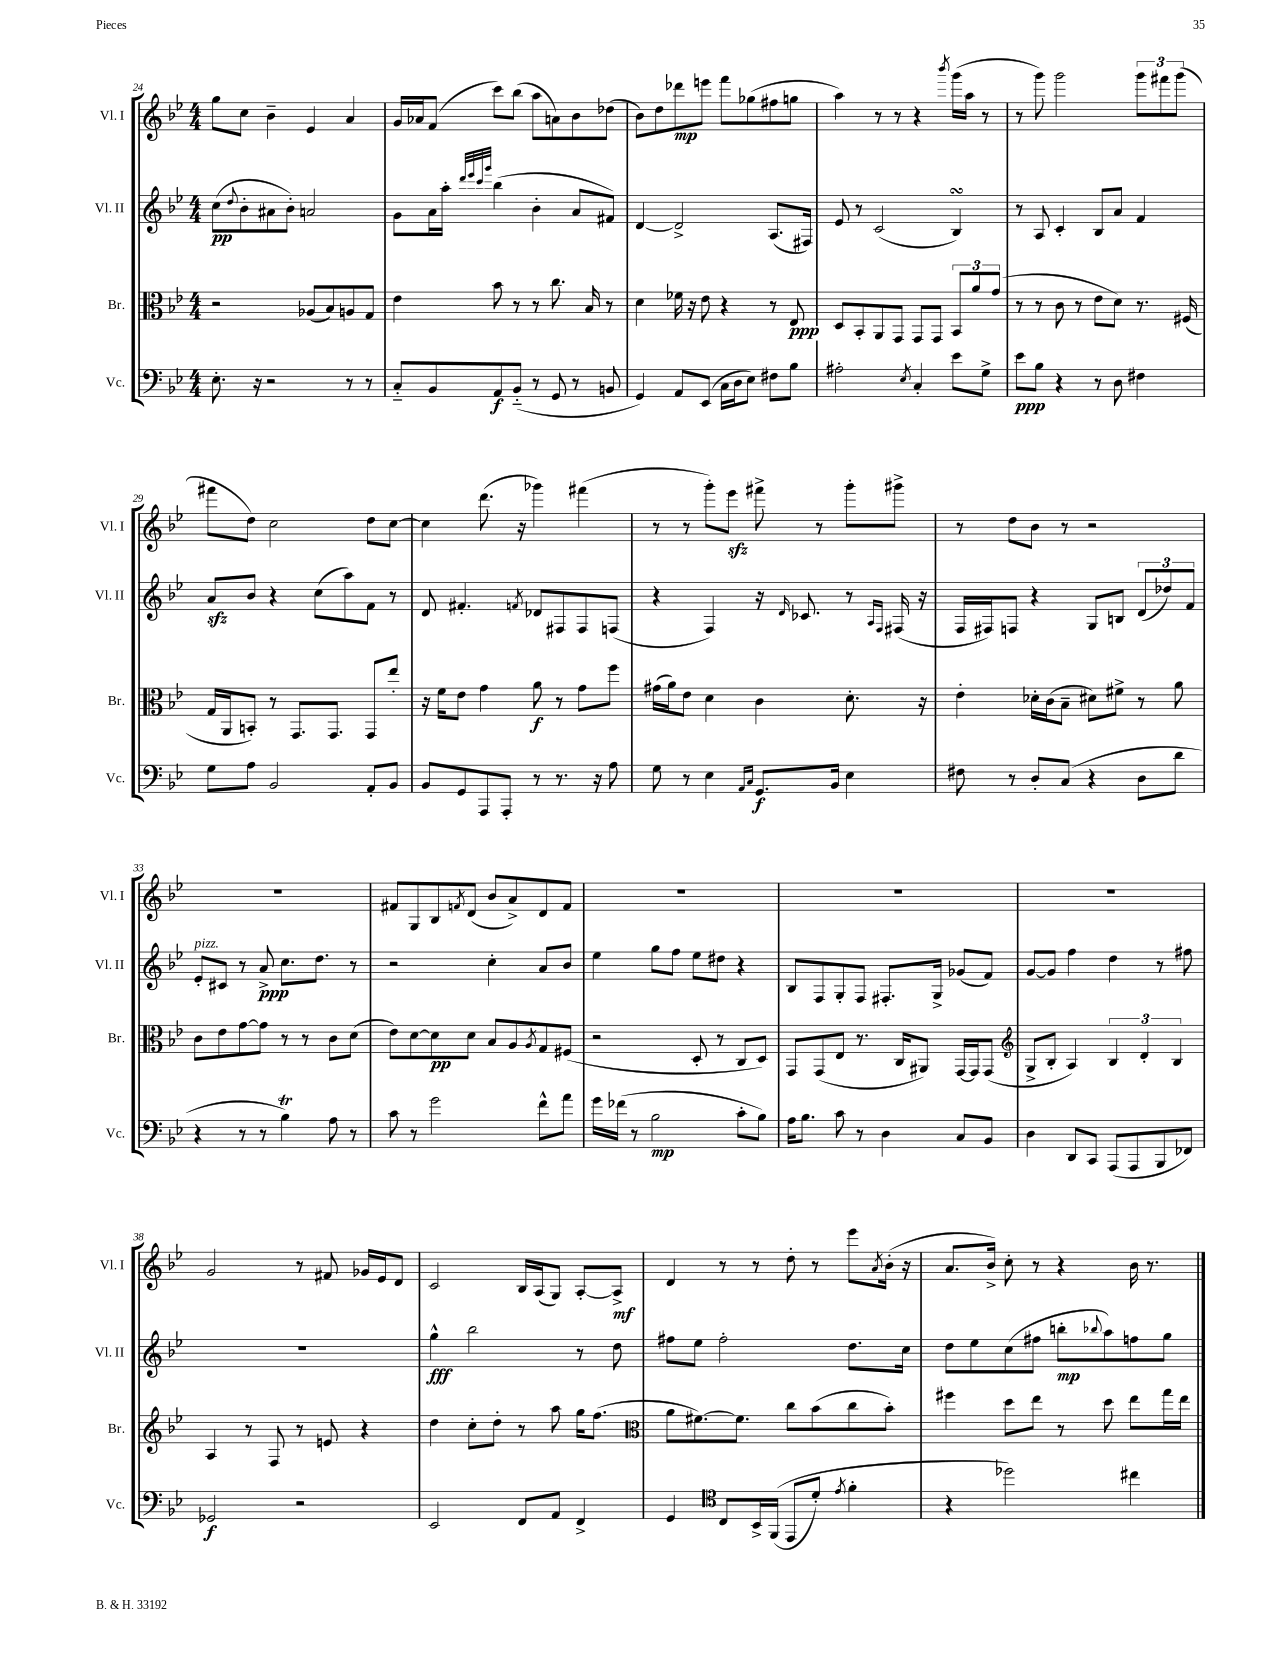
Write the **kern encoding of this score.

**kern	**dynam	**kern	**dynam	**kern	**dynam	**kern	**dynam
*part4	*part4	*part3	*part3	*part2	*part2	*part1	*part1
*staff4	*staff4	*staff3	*staff3	*staff2	*staff2	*staff1	*staff1
*I"Vc.	*	*I"Br.	*	*I"Vl. II	*	*I"Vl. I	*
*I'Vc.	*	*I'Br.	*	*I'Vl. II	*	*I'Vl. I	*
*clefF4	*	*clefC3	*	*clefG2	*	*clefG2	*
*k[b-e-]	*	*k[b-e-]	*	*k[b-e-]	*	*k[b-e-]	*
*M4/4	*	*M4/4	*	*M4/4	*	*M4/4	*
=24	=24	=24	=24	=24	=24	=24	=24
8.E-'\	.	2r	.	(8cc\L	pp	8gg\L	.
.	.	.	.	8qqdd/	.	.	.
.	.	.	.	8b-'\	.	8cc\J	.
16r	.	.	.	.	.	.	.
2r	.	.	.	8a#X\	.	4b-~\	.
.	.	.	.	8b-'\J)	.	.	.
.	.	(8A-X/L	.	2an/	.	4e-/	.
.	.	8B-/)	.	.	.	.	.
8r	.	8An/	.	.	.	4a/	.
8r	.	8G/J	.	.	.	.	.
=25	=25	=25	=25	=25	=25	=25	=25
8C/L	.	4e-\	.	8g\L	.	16g/LL	.
.	.	.	.	.	.	16a-X/J	.
8BB-/	.	.	.	16a\L	.	(8f/J	.
.	.	.	.	16aa'\JJ	.	.	.
.	.	.	.	32qqddd/LLL	.	.	.
.	.	.	.	32qqeee-/	.	.	.
.	.	.	.	32qqccc/	.	.	.
.	.	.	.	32qqggg/JJJ	.	.	.
8AA/	f	8b-\	.	(4bb-\	.	8ccc\L)	.
(8BB-/J	.	8r	.	.	.	(8bb-\J	.
8r	.	8r	.	4b-'\	.	8aa\L	.
8GG/	.	8.cc\	.	.	.	8an\)	.
8r	.	.	.	8a/L	.	8b-\	.
.	.	16B-/	.	.	.	.	.
8BBn/	.	8r	.	8f#X/J)	.	(8dd-X\J	.
=26	=26	=26	=26	=26	=26	=26	=26
4GG/)	.	4d\	.	[4d/	.	8b-\L)	.
.	.	.	.	.	.	8dd\	.
8AA/L	.	16f-X\	.	2d^/]	.	8ddd-X\	mp
.	.	16r	.	.	.	.	.
(8EE-/J	.	8e-\	.	.	.	8eeen\J	.
16C\LL	.	4r	.	.	.	8fff\L	.
16D\J	.	.	.	.	.	.	.
8E-\J)	.	.	.	.	.	(8gg-X\	.
8F#X\L	.	8r	.	(8.A/L	.	8ff#X\	.
8B-\J	.	8E-/	ppp	.	.	8ggn\J	.
.	.	.	.	16F#X/Jk)	.	.	.
=27	=27	=27	=27	=27	=27	=27	=27
2A#X'\	.	8D/L	.	8e-/	.	4aa\)	.
.	.	8BB-'/	.	8r	.	.	.
.	.	8AA/	.	(2c/	.	8r	.
.	.	8GG/J	.	.	.	8r	.
8qE-/	.	.	.	.	.	.	.
4C'/	.	8GG/L	.	.	.	4r	.
.	.	8GG/J	.	.	.	.	.
.	.	.	.	.	.	8qbbb-/	.
8e-\L	.	12BB-/L	.	4B-sSSs/)	.	(16ggg\LL	.
.	.	.	.	.	.	16aa\JJ	.
.	.	12a/	.	.	.	.	.
8G^\J	.	.	.	.	.	8r	.
.	.	(12g/J	.	.	.	.	.
=28	=28	=28	=28	=28	=28	=28	=28
8e-\L	ppp	8r	.	8r	.	8r	.
8B-\J	.	8r	.	8A/	.	8ggg\)	.
4r	.	8c\	.	4c'/	.	2ggg\	.
.	.	8r	.	.	.	.	.
8r	.	8e-\L	.	8B-/L	.	.	.
8D\	.	8d\J)	.	8a/J	.	.	.
4F#X\	.	8.r	.	4f/	.	12ggg\L	.
.	.	.	.	.	.	12fff#X\	.
.	.	.	.	.	.	(12ggg\J	.
.	.	(16F#X/	.	.	.	.	.
!!LO:LB:g=z
=29	=29	=29	=29	=29	=29	=29	=29
8G\L	.	16G/LL	.	8azz/L	.	8fff#X\L	.
.	.	16AA/J	.	.	.	.	.
8A\J	.	8BBn'/J)	.	8b-/J	.	8dd\J)	.
2BB-/	.	8r	.	4r	.	2cc\	.
.	.	8.GG/L	.	.	.	.	.
.	.	.	.	(8cc\L	.	.	.
.	.	8.GG/J	.	.	.	.	.
.	.	.	.	8aa\)	.	.	.
8AA'/L	.	8GG/L	.	8f\J	.	8dd\L	.
8BB-/J	.	8ee-'/J	.	8r	.	[8cc\J	.
=30	=30	=30	=30	=30	=30	=30	=30
8BB-/L	.	16r	.	8d/	.	4cc\]	.
.	.	16f\KL	.	.	.	.	.
8GG/	.	8e-\J	.	4.f#X'/	.	.	.
8AAA/	.	4g\	.	.	.	(8.ddd\	.
8AAA'/J	.	.	.	.	.	.	.
.	.	.	.	.	.	16r	.
.	.	.	.	8qfn/	.	.	.
8r	.	8a\	f	8d-X/L	.	4ggg-X\)	.
8.r	.	8r	.	8F#X/	.	.	.
.	.	8g\L	.	8F#/	.	(4fff#X\	.
16r	.	.	.	.	.	.	.
8A\	.	8ff\J	.	(8Fn/J	.	.	.
=31	=31	=31	=31	=31	=31	=31	=31
8G\	.	(16g#X\LL	.	4r	.	8r	.
.	.	16a\J)	.	.	.	.	.
8r	.	8e-\J	.	.	.	8r	.
4E-\	.	4d\	.	4F/)	.	8ggg'\L)	.
.	.	.	.	.	.	8eee-zz\J	.
16qqAA/LL	.	.	.	.	.	.	.
16qqC/JJ	.	.	.	.	.	.	.
8.GG/L	f	4c\	.	16r	.	8fff#X^\	.
.	.	.	.	16qqd/	.	.	.
.	.	.	.	8.c-X/	.	.	.
.	.	.	.	.	.	8r	.
16BB-/Jk	.	.	.	.	.	.	.
4E-\	.	8.d'\	.	8r	.	8ggg'\L	.
.	.	.	.	16qqA/LL	.	.	.
.	.	.	.	16qqF/JJ	.	.	.
.	.	.	.	(16F#X/	.	8ggg#X^\J	.
.	.	16r	.	16r	.	.	.
=32	=32	=32	=32	=32	=32	=32	=32
8F#X\	.	4e-'\	.	16F/LL	.	8r	.
.	.	.	.	16F#X/J)	.	.	.
8r	.	.	.	8Fn/J	.	8dd\L	.
8D'/L	.	16d-X'\LL	.	4r	.	8b-\J	.
.	.	(16c\J	.	.	.	.	.
(8C/J	.	8B-~\J	.	.	.	8r	.
4r	.	8d#X\L)	.	8G/L	.	2r	.
.	.	8f#X^\J	.	8Bn/J	.	.	.
8D\L	.	8r	.	(12d/L	.	.	.
.	.	.	.	12dd-X/)	.	.	.
8d\J	.	8a\	.	.	.	.	.
.	.	.	.	12f/J	.	.	.
!!LO:LB:g=z
=33	=33	=33	=33	=33	=33	=33	=33
!	!	!	!	!LO:TX:a:i:t=pizz.	!	!	!
4r	.	8c\L	.	8e-'/L	.	1r	.
.	.	8e-\	.	8c#X/J	.	.	.
8r	.	[8g\	.	8r	.	.	.
8r	.	8g\J]	.	8a^/	ppp	.	.
4B-T\)	.	8r	.	8.cc\L	.	.	.
.	.	8r	.	.	.	.	.
.	.	.	.	8.dd\J	.	.	.
8A\	.	8c\L	.	.	.	.	.
8r	.	(8d\J	.	8r	.	.	.
=34	=34	=34	=34	=34	=34	=34	=34
8c\	.	8e-\L)	.	2r	.	8f#X/L	.
8r	.	[8d\	.	.	.	8G/	.
2g\	.	8d\]	pp	.	.	8B-/	.
.	.	.	.	.	.	8qfn/	.
.	.	8d\J	.	.	.	(8d/J	.
.	.	8B-/L	.	4cc'\	.	8b-/L	.
.	.	8A/	.	.	.	8a^/)	.
.	.	8qA/	.	.	.	.	.
8f^^\L	.	8G/	.	8a/L	.	8d/	.
8a\J	.	(8F#X/J	.	8b-/J	.	8f/J	.
=35	=35	=35	=35	=35	=35	=35	=35
16g\LL	.	2r	.	4ee-\	.	1r	.
(16f-X\JJ	.	.	.	.	.	.	.
8r	.	.	.	.	.	.	.
2B-\	mp	.	.	8gg\L	.	.	.
.	.	.	.	8ff\J	.	.	.
.	.	8D'/	.	8ee-\L	.	.	.
.	.	8r	.	8dd#X\J	.	.	.
8c'\L	.	8C/L	.	4r	.	.	.
8B-\J)	.	8D/J)	.	.	.	.	.
=36	=36	=36	=36	=36	=36	=36	=36
16A\KL	.	8GG/L	.	8B-/L	.	1r	.
8.B-\J	.	.	.	.	.	.	.
.	.	(8GG/	.	8F/	.	.	.
8c\	.	8E-/J	.	8G'/	.	.	.
8r	.	8.r	.	8F/J	.	.	.
4D\	.	.	.	8.F#X'/L	.	.	.
.	.	16C/KL	.	.	.	.	.
.	.	8AA#X/J)	.	.	.	.	.
.	.	.	.	16G^/Jk	.	.	.
8C/L	.	[16GG/LL	.	(8g-X/L	.	.	.
.	.	16GG/J]	.	.	.	.	.
8BB-/J	.	(8GG/J	.	8f/J)	.	.	.
=37	=37	=37	=37	=37	=37	=37	=37
*	*	*clefG2	*	*	*	*	*
4D\	.	8G^/L	.	[8g/L	.	1r	.
.	.	8B-'/J	.	8g/J]	.	.	.
8DD/L	.	4A/)	.	4ff\	.	.	.
8CC/J	.	.	.	.	.	.	.
(8AAA/L	.	6B-/	.	4dd\	.	.	.
8AAA/	.	.	.	.	.	.	.
.	.	6d'/	.	.	.	.	.
8BBB-/	.	.	.	8r	.	.	.
.	.	6B-/	.	.	.	.	.
8FF-X/J)	.	.	.	8ff#X\	.	.	.
!!LO:LB:g=z
=38	=38	=38	=38	=38	=38	=38	=38
2GG-X/	f	4A/	.	1r	.	2g/	.
.	.	8r	.	.	.	.	.
.	.	8F/	.	.	.	.	.
2r	.	8r	.	.	.	8r	.
.	.	8en/	.	.	.	8f#X/	.
.	.	4r	.	.	.	16g-X/LL	.
.	.	.	.	.	.	16e-/J	.
.	.	.	.	.	.	8d/J	.
=39	=39	=39	=39	=39	=39	=39	=39
2EE-/	.	4dd\	.	4gg^^\	fff	2c/	.
.	.	8cc'\L	.	2bb-\	.	.	.
.	.	8dd'\J	.	.	.	.	.
8FF/L	.	8r	.	.	.	16B-/LL	.
.	.	.	.	.	.	(16A/J	.
8AA/J	.	8aa\	.	.	.	8G/J)	.
4FF^/	.	16gg\KL	.	8r	.	[8A'/L	.
.	.	(8.ff\J	.	.	.	.	.
.	.	.	.	8dd\	.	8A^/J]	mf
=40	=40	=40	=40	=40	=40	=40	=40
*	*	*clefC3	*	*	*	*	*
4GG/	.	8a\L	.	8ff#X\L	.	4d/	.
.	.	[8.f#X\)	.	8ee-\J	.	.	.
*clefC4	*	*	*	*	*	*	*
8C/L	.	.	.	2ff#'\	.	8r	.
.	.	8.f#\J]	.	.	.	.	.
16BB-^/L	.	.	.	.	.	8r	.
((16FF/JJ	.	.	.	.	.	.	.
8EE-/L	.	8cc\L	.	.	.	8dd'\	.
8d'/J)	.	(8b-\	.	.	.	8r	.
8qe-/	.	.	.	.	.	.	.
4f'\	.	8cc\	.	8.dd\L	.	8eee-\L	.
.	.	.	.	.	.	8qa/	.
.	.	8b-'\J)	.	.	.	(16b-'\Jk	.
.	.	.	.	16cc\Jk	.	16r	.
=41	=41	=41	=41	=41	=41	=41	=41
4r	.	4ff#X\	.	8dd\L	.	8.a/L	.
.	.	.	.	8ee-\	.	.	.
.	.	.	.	.	.	16b-^/Jk)	.
2dd-X\)	.	8dd\L	.	(8cc\	.	8cc'\	.
.	.	8ee-\J	.	8ff#X\J	.	8r	.
.	.	8r	.	8bbn'\L	mp	4r	.
.	.	.	.	8qqbb-X/	.	.	.
.	.	8dd\	.	8aa\)	.	.	.
4cc#X\	.	8ee-\L	.	8ffn\	.	16b-\	.
.	.	.	.	.	.	8.r	.
.	.	16gg\L	.	8gg\J	.	.	.
.	.	16ee-\JJ	.	.	.	.	.
==	==	==	==	==	==	==	==
*-	*-	*-	*-	*-	*-	*-	*-
